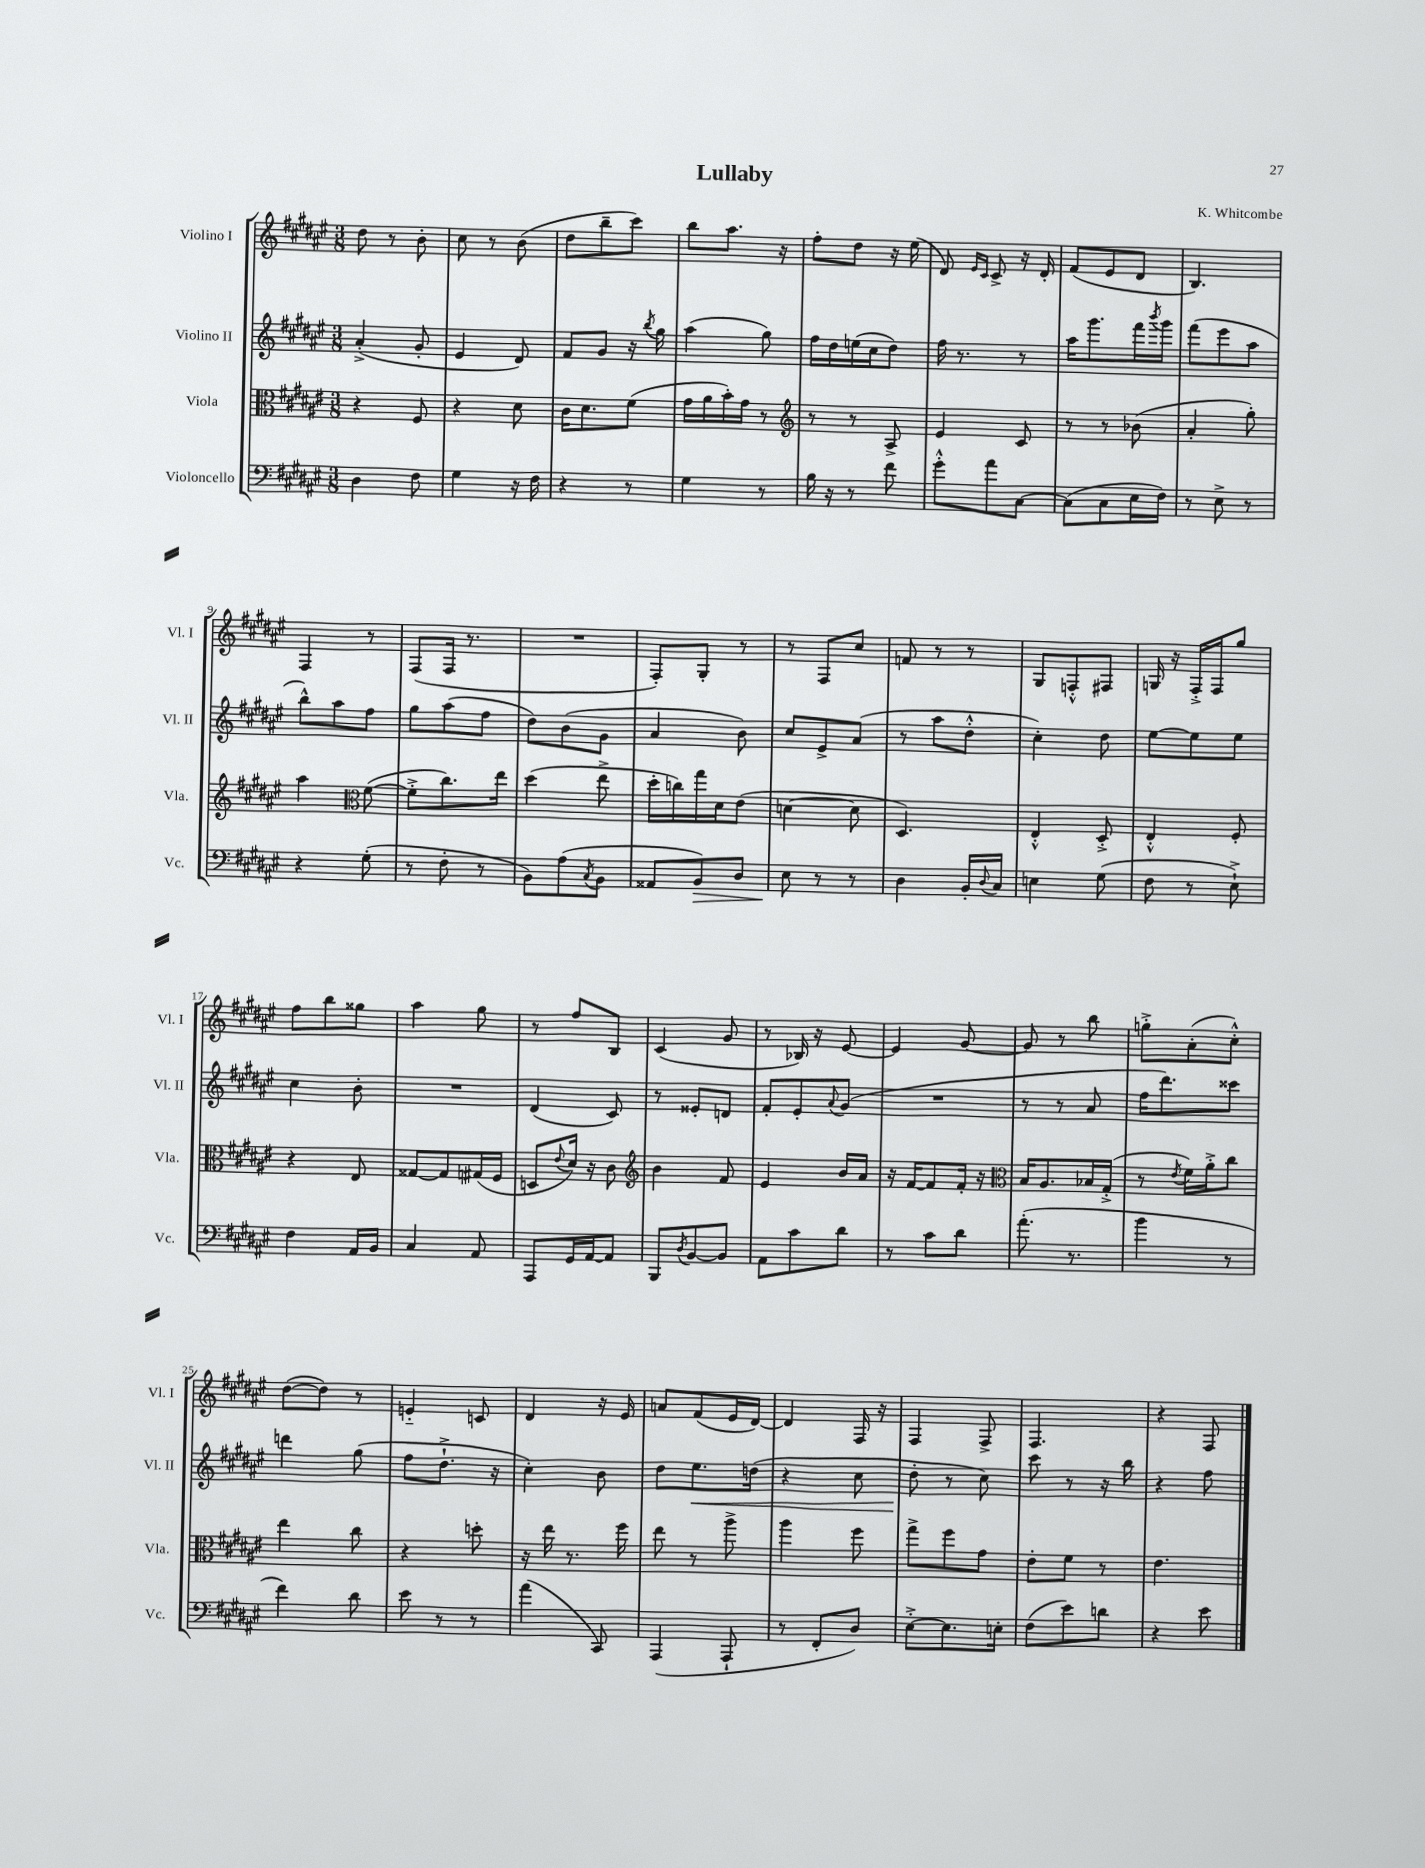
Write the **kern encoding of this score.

**kern	**dynam	**kern	**kern	**dynam	**kern
*part4	*part4	*part3	*part2	*part2	*part1
*staff4	*staff4	*staff3	*staff2	*staff2	*staff1
*I"Violoncello	*	*I"Viola	*I"Violino II	*	*I"Violino I
*I'Vc.	*	*I'Vla.	*I'Vl. II	*	*I'Vl. I
*clefF4	*	*clefC3	*clefG2	*	*clefG2
*k[f#c#g#d#a#e#]	*	*k[f#c#g#d#a#e#]	*k[f#c#g#d#a#e#]	*	*k[f#c#g#d#a#e#]
*M3/8	*	*M3/8	*M3/8	*	*M3/8
=1	=1	=1	=1	=1	=1
4D#\	.	4r	(4a#'^/	.	8dd#\
.	.	.	.	.	8r
8F#\	.	8F#/	8g#'/	.	8b'\
=2	=2	=2	=2	=2	=2
4G#\	.	4r	4e#/	.	8cc#\
.	.	.	.	.	8r
16r	.	8d#\	8d#/)	.	(8b\
16F#\	.	.	.	.	.
=3	=3	=3	=3	=3	=3
4r	.	16c#\KL	8f#/L	.	8dd#\L
.	.	8.d#\	.	.	.
.	.	.	8g#/J	.	8bb~\
8r	.	(8f#\J	16r	.	8ccc#\J)
.	.	.	8qbb/	.	.
.	.	.	16gg#\	.	.
=4	=4	=4	=4	=4	=4
4G#\	.	16g#\LL	(4aa#\	.	8bb\L
.	.	16a#\	.	.	.
.	.	16b'\)	.	.	8.aa#\J
.	.	16g#\JJ	.	.	.
8r	.	8r	8gg#\)	.	.
.	.	.	.	.	16r
=5	=5	=5	=5	=5	=5
*	*	*clefG2	*	*	*
16B\	.	8r	16ff#\LL	.	8ff#'\L
16r	.	.	16dd#\	.	.
8r	.	8r	(16een\	.	8dd#\J
.	.	.	16cc#\J	.	.
8f#\	.	8A#^/	8dd#\J)	.	16r
.	.	.	.	.	(16ee#\
=6	=6	=6	=6	=6	=6
8g#'^^\L	.	4e#/	16ff#\	.	8d#/)
.	.	.	8.r	.	.
.	.	.	.	.	16qqe#/LL
.	.	.	.	.	16qqc#/JJ
8a#\	.	.	.	.	8c#^/
[8C#\J	.	8c#/	8r	.	16r
.	.	.	.	.	16d#'/
=7	=7	=7	=7	=7	=7
(8C#\L]	.	8r	16aa#\KL	.	(8f#/L
.	.	.	8.ggg#\	.	.
8C#\	.	8r	.	.	8e#/
16E#\L	.	(8b-X\	16fff#\L	.	8d#/J
.	.	.	8qbbb/	.	.
16F#\JJ)	.	.	16ggg#\JJ	.	.
=8	=8	=8	=8	=8	=8
8r	.	4a#'/	(8fff#\L	.	4.B/)
8E#^\	.	.	8eee#\	.	.
8r	.	8gg#'\)	8aa#\J	.	.
!!LO:LB:g=z
=9	=9	=9	=9	=9	=9
4r	.	4aa#\	8bb^^\L)	.	4F#/
.	.	.	8aa#\	.	.
*	*	*clefC3	*	*	*
(8G#'\	.	([8f#\	8ff#\J	.	8r
=10	=10	=10	=10	=10	=10
8r	.	8f#'^\L]	8gg#\L	.	(8F#/L
8F#'\	.	8.cc#\)	(8aa#\	.	16F#/Jk
.	.	.	.	.	8.r
8r	.	.	8ff#\J	.	.
.	.	16ee#\Jk	.	.	.
=11	=11	=11	=11	=11	=11
8BB\L)	.	(4dd#\	8dd#\L)	.	4.r
(8A#\	.	.	(8b\	.	.
8qC#/	.	.	.	.	.
8BB\J	.	8ee#^\	8g#\J	.	.
=12	=12	=12	=12	=12	=12
8AA##X/L	.	16dd#'\LL	4a#/	.	8F#'/L)
.	.	16ccn\)	.	.	.
!	!LO:HP:b	!	!	!	!
8BB/)	>	16gg#\	.	.	8G#'/J
.	.	16d#\J	.	.	.
8D#/J	.	(8e#\J	8b\)	.	8r
=13	=13	=13	=13	=13	=13
8E#\	.	[4dn\	8cc#/L	.	8r
8r	]	.	8e#^/	.	8F#/L
8r	.	8d\]	(8a#/J	.	8cc#/J
=14	=14	=14	=14	=14	=14
4D#\	.	4.D#/)	8r	.	8fn/
.	.	.	8aa#\L	.	8r
16BB'/LL	.	.	8dd#'^^\J	.	8r
8qqD#/	.	.	.	.	.
16C#/JJ	.	.	.	.	.
=15	=15	=15	=15	=15	=15
4En\	.	4E#'^^/	4cc#'\)	.	8G#/L
.	.	.	.	.	8Fn'^^/
(8G#\	.	8D#'^/	8dd#\	.	8F#X/J
=16	=16	=16	=16	=16	=16
8F#\	.	4E#'^^/	[8ee#\L	.	16Gn/
.	.	.	.	.	16r
8r	.	.	8ee#\]	.	16F#'^/LL
.	.	.	.	.	16F#/J
8E#`^\)	.	8F#'/	8ee#\J	.	8gg#/J
!!LO:LB:g=z
=17	=17	=17	=17	=17	=17
4F#\	.	4r	4cc#\	.	8ff#\L
.	.	.	.	.	8bb\
16AA#/LL	.	8E#/	8b'\	.	8gg##X\J
16BB/JJ	.	.	.	.	.
=18	=18	=18	=18	=18	=18
4C#/	.	[8G##X/L	4.r	.	4aa#\
.	.	8G##/]	.	.	.
8AA#/	.	(16G#X/L	.	.	8gg#\
.	.	16F#/JJ	.	.	.
=19	=19	=19	=19	=19	=19
8AAA#/L	.	8Dn/L	(4d#/	.	8r
.	.	8qqe#/	.	.	.
16GG#/L	.	16d#/Jk)	.	.	8ff#/L
[16AA#/J	.	16r	.	.	.
8AA#/J]	.	8c#\	8c#/)	.	8B/J
=20	=20	=20	=20	=20	=20
*	*	*clefG2	*	*	*
8BBB/L	.	4b\	8r	.	(4c#/
8qD#/	.	.	.	.	.
[8BB/	.	.	8e##X'/L	.	.
8BB/J]	.	8f#/	8dn/J	.	8g#/
=21	=21	=21	=21	=21	=21
8AA#\L	.	4e#/	8f#'/L	.	8r
8c#\	.	.	8e#'/	.	16B-X/)
.	.	.	.	.	16r
.	.	.	8qqa#/	.	.
8d#\J	.	16b/LL	(8g#/J	.	[8e#/
.	.	16a#/JJ	.	.	.
=22	=22	=22	=22	=22	=22
8r	.	16r	4.r	.	4e#/]
.	.	[16f#/KL	.	.	.
8c#\L	.	8f#/]	.	.	.
8d#\J	.	16f#'/Jk	.	.	[8g#/
.	.	16r	.	.	.
=23	=23	=23	=23	=23	=23
*	*	*clefC3	*	*	*
(8.a#'\	.	16B/KL	8r	.	8g#/]
.	.	8.A#/	.	.	.
.	.	.	8r	.	8r
8.r	.	.	.	.	.
.	.	16B-X/L	8a#/	.	8bb\
.	.	(16G#'^/JJ	.	.	.
=24	=24	=24	=24	=24	=24
4b\	.	8r	16ff#\KL	.	8ggn'^\L
.	.	.	8.ddd#\)	.	.
.	.	8qe#/	.	.	.
.	.	16f#\LL)	.	.	(8a#'\
.	.	16a#'^\J	.	.	.
8r	.	8cc#\J	8ccc##X\J	.	8cc#'^^\J)
!!LO:LB:g=z
=25	=25	=25	=25	=25	=25
4f#\)	.	4ee#\	4dddn\	.	([8dd#\L
.	.	.	.	.	8dd#\J])
8d#\	.	8cc#\	(8gg#\	.	8r
=26	=26	=26	=26	=26	=26
8e#\	.	4r	8ff#\L	.	4en/
8r	.	.	8.dd#`^\J	.	.
8r	.	8ddn'\	.	.	8cn/
.	.	.	16r	.	.
=27	=27	=27	=27	=27	=27
(4a#\	.	16r	4cc#'\)	.	4d#/
.	.	16ee#\	.	.	.
.	.	8.r	.	.	.
8CC#/)	.	.	8b\	.	16r
.	.	16ff#\	.	.	16e#/
=28	=28	=28	=28	=28	=28
(4AAA#/	.	8ee#\	8dd#\L	.	8an/L
!	!	!	!	!LO:HP:b	!
.	.	8r	8.ee#\	<	(8f#/
8AAA#`/	.	8aa#^\	.	.	16e#/L
.	.	.	(16ddn\Jk	.	[16d#/JJ)
=29	=29	=29	=29	=29	=29
8r	.	4aa#\	4r	.	4d#/]
8FF#'/L	.	.	.	.	.
8D#/J)	.	8ff#\	8cc#\	.	16F#/
.	.	.	.	.	16r
=30	=30	=30	=30	=30	=30
[8E#'^\L	.	8gg#^\L	8dd#'\	.	4F#/
8.E#\]	.	8ff#\	8r	[	.
.	.	8g#\J	8cc#\)	.	8F#^/
16En'\Jk	.	.	.	.	.
=31	=31	=31	=31	=31	=31
(8F#\L	.	8e#'\L	8ccc#\	.	4.F#/
8e#\)	.	8f#\J	8r	.	.
8dn\J	.	8r	16r	.	.
.	.	.	16bb\	.	.
=32	=32	=32	=32	=32	=32
4r	.	4.e#\	4r	.	4r
8e#\	.	.	8ff#\	.	8F#/
==	==	==	==	==	==
*-	*-	*-	*-	*-	*-
